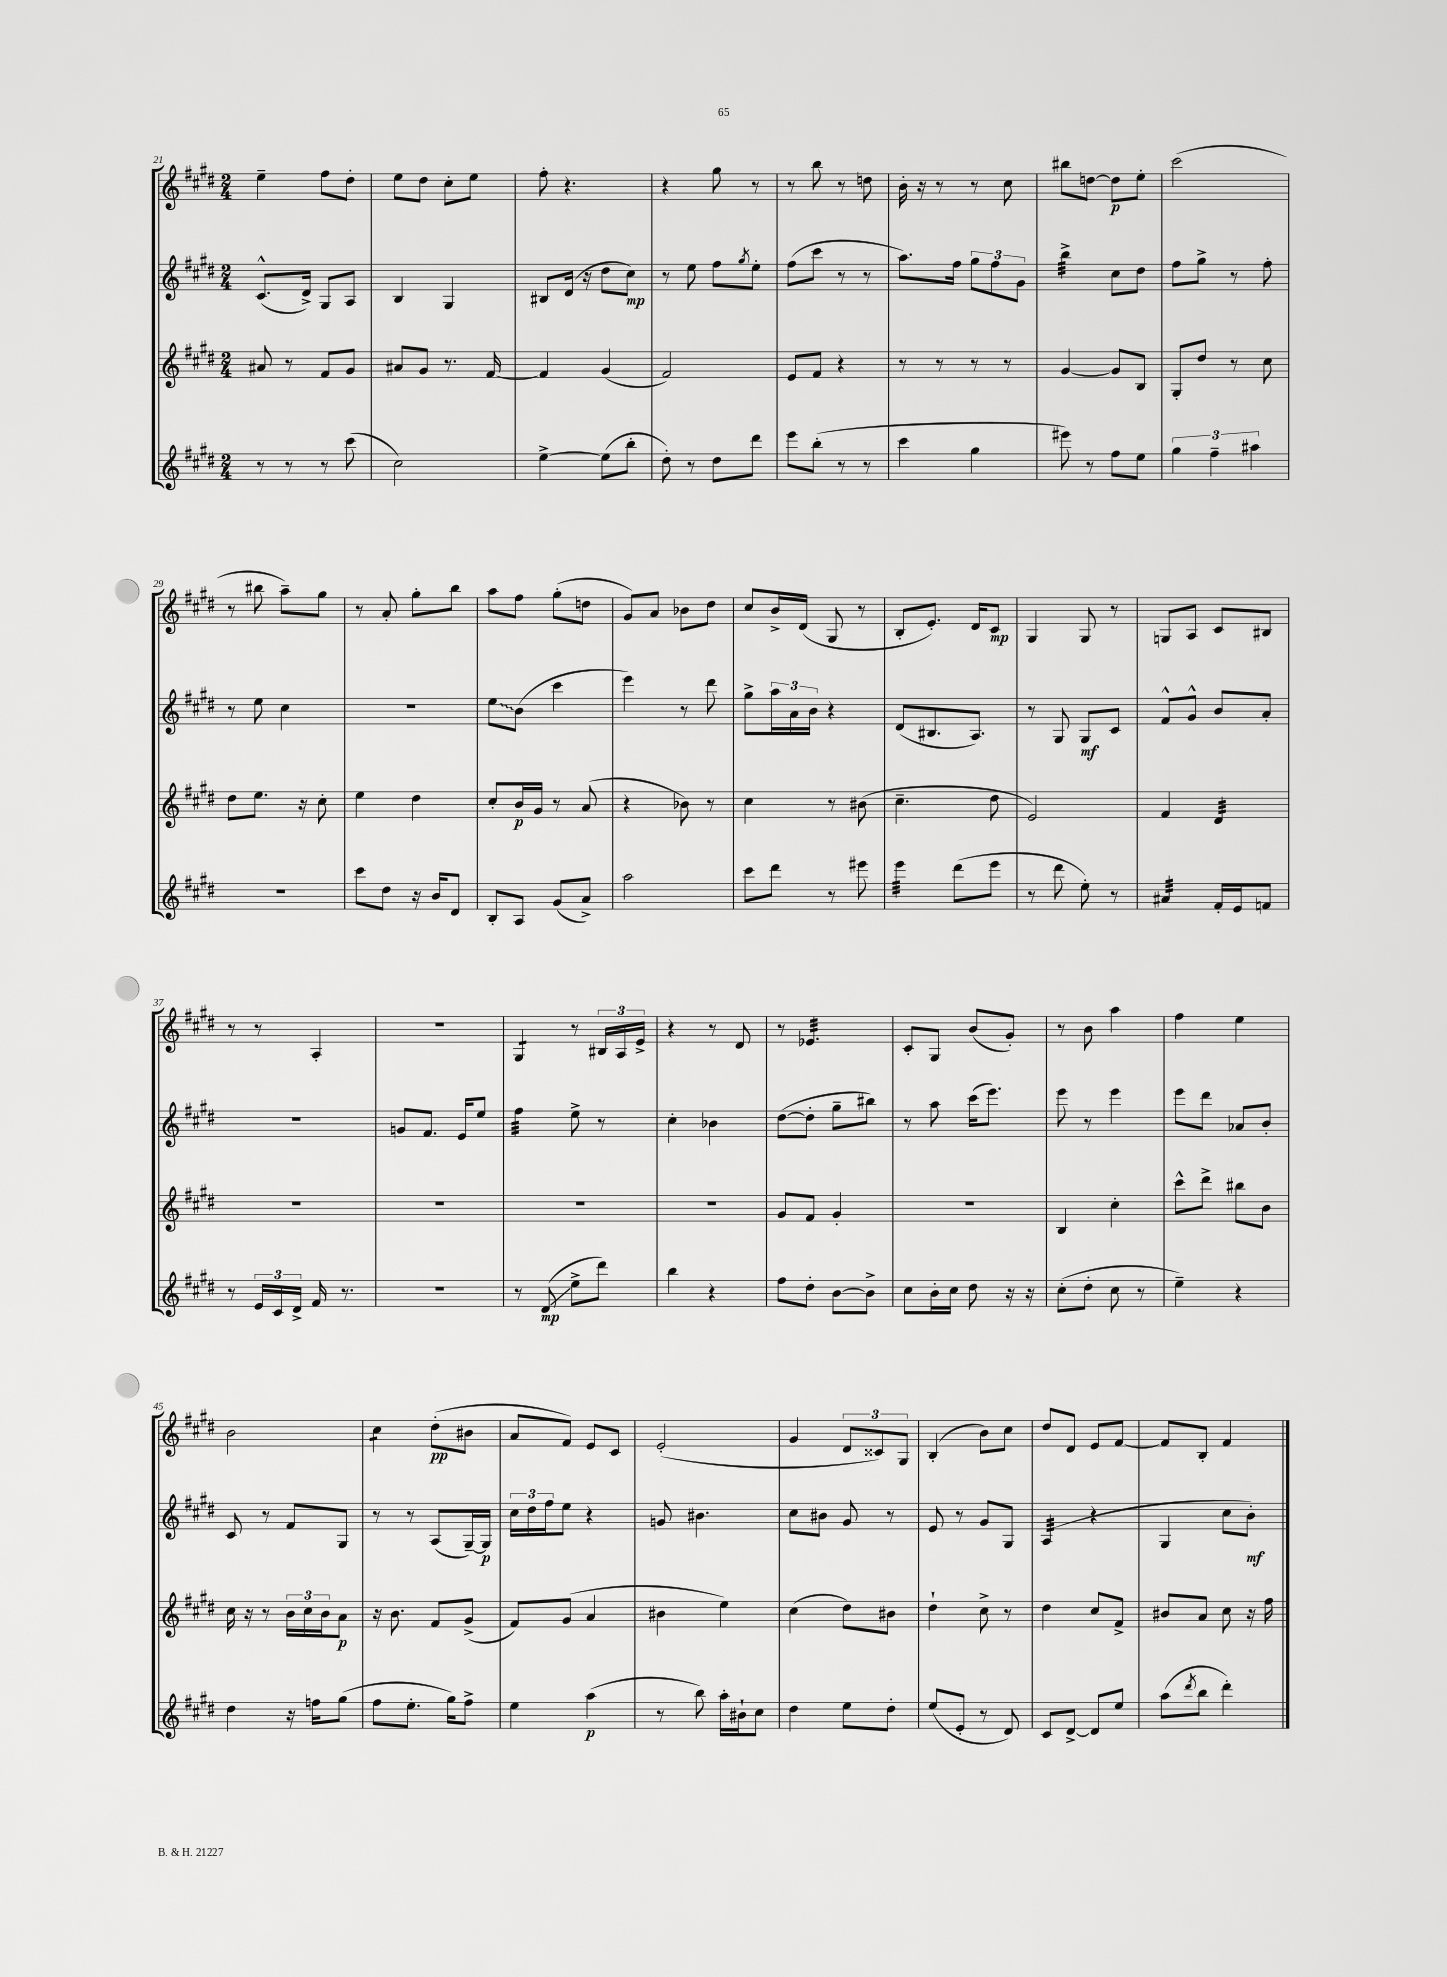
<<
\new StaffGroup <<
\new Staff = "s0" {
    \clef treble \key e \major \numericTimeSignature \time 2/4
    e''4-- fis''8 dis''8-. |
    e''8 dis''8 cis''8-. e''8 |
    fis''8-. r4. |
    r4 gis''8 r8 |
    r8 b''8 r8 d''8 |
    b'16-. r16 r8 r8 cis''8 |
    bis''8 d''8~ d''8\p e''8-. |
    cis'''2( |
    r8 bis''8 a''8--) gis''8 |
    r8 a'8-. gis''8-. b''8 |
    a''8 fis''8 gis''8-.( d''8 |
    gis'8) a'8 bes'8 dis''8 |
    cis''8 b'16-> dis'16( gis8 r8 |
    b8-. e'8.-.) dis'16 cis'8\mp |
    gis4 gis8 r8 |
    g8 a8 cis'8 bis8 |
    r8 r8 a4-. |
    r2 |
    gis4:8 r8 \tuplet 3/2 { bis16 a16 e'16-> } |
    r4 r8 dis'8 |
    r8 ees'4.:32 |
    cis'8-. gis8 b'8( gis'8-.) |
    r8 b'8 a''4 |
    fis''4 e''4 |
    b'2 |
    cis''4:8 dis''8-.\pp( bis'8 |
    a'8 fis'8) e'8 cis'8 |
    e'2-.( |
    gis'4 \tuplet 3/2 { dis'8 cisis'8) gis8 } |
    b4-.( b'8) cis''8 |
    dis''8 dis'8 e'8 fis'8~ |
    fis'8 b8-. fis'4 \bar "|." |
}
\new Staff = "s1" {
    \clef treble \key e \major \numericTimeSignature \time 2/4
    cis'8.-^( dis'16->) gis8 a8 |
    b4 gis4 |
    bis8 dis'16( r16 dis''8 cis''8\mp) |
    r8 e''8 fis''8 \acciaccatura { gis''8 } e''8-. |
    fis''8( cis'''8 r8 r8 |
    a''8.) fis''16 \tuplet 3/2 { gis''8 fis''8 gis'8 } |
    b''4:32-> cis''8 dis''8 |
    fis''8 gis''8-> r8 fis''8-. |
    r8 e''8 cis''4 |
    R2 |
    \once \override Glissando.style = #'zigzag e''8\glissando b'8( cis'''4 |
    e'''4) r8 dis'''8 |
    gis''8-> \tuplet 3/2 { a''16 a'16 b'16 } r4 |
    dis'8( bis8. a8.) |
    r8 gis8 gis8\mf cis'8 |
    fis'8-^ gis'8-^ b'8 a'8-. |
    R2 |
    g'8 fis'8. e'16 e''8 |
    fis''4:32 e''8-> r8 |
    cis''4-. bes'4 |
    dis''8~( dis''8-. gis''8-- bis''8) |
    r8 a''8 cis'''16( e'''8.) |
    e'''8 r8 e'''4 |
    e'''8 dis'''8 aes'8 b'8-. |
    cis'8 r8 fis'8 gis8 |
    r8 r8 a8( gis16~--) gis16\p |
    \tuplet 3/2 { cis''16 dis''16 fis''16 } e''8 r4 |
    g'8 bis'4. |
    cis''8 bis'8 gis'8 r8 |
    e'8 r8 gis'8 gis8 |
    a4:32( r4 |
    gis4 cis''8 b'8-.\mf) \bar "|." |
}
\new Staff = "s2" {
    \clef treble \key e \major \numericTimeSignature \time 2/4
    ais'8 r8 fis'8 gis'8 |
    ais'8 gis'8 r8. fis'16~ |
    fis'4 gis'4( |
    fis'2) |
    e'8 fis'8 r4 |
    r8 r8 r8 r8 |
    gis'4~ gis'8 b8 |
    gis8-. dis''8 r8 cis''8 |
    dis''8 e''8. r16 cis''8-. |
    e''4 dis''4 |
    cis''8-. b'16\p gis'16 r8 a'8( |
    r4 bes'8) r8 |
    cis''4 r8 bis'8( |
    cis''4.-- dis''8 |
    e'2) |
    fis'4 dis'4:32 |
    R2 |
    R2 |
    R2 |
    R2 |
    gis'8 fis'8 gis'4-. |
    R2 |
    b4 cis''4-. |
    cis'''8-^ dis'''8-> bis''8 b'8 |
    cis''16 r16 r8 \tuplet 3/2 { b'16 cis''16 b'16 } a'8\p |
    r16 b'8. fis'8 gis'8->( |
    fis'8) gis'8( a'4 |
    bis'4 e''4) |
    cis''4( dis''8) bis'8 |
    dis''4-! cis''8-> r8 |
    dis''4 cis''8 fis'8-> |
    bis'8 a'8 cis''8 r16 fis''16 \bar "|." |
}
\new Staff = "s3" {
    \clef treble \key e \major \numericTimeSignature \time 2/4
    r8 r8 r8 cis'''8( |
    cis''2) |
    e''4~-> e''8( b''8-. |
    dis''8-.) r8 dis''8 dis'''8 |
    e'''8 b''8-.( r8 r8 |
    cis'''4 gis''4 |
    eis'''8) r8 fis''8 e''8 |
    \tuplet 3/2 { gis''4 fis''4-- ais''4 } |
    r2 |
    cis'''8 dis''8 r16 b'16 dis'8 |
    b8-. a8 gis'8( a'8->) |
    a''2 |
    cis'''8 dis'''8 r8 eis'''8 |
    e'''4:32 dis'''8( e'''8 |
    r8 dis'''8 e''8-.) r8 |
    ais'4:32 fis'16-. e'16 f'8 |
    r8 \tuplet 3/2 { e'16 cis'16 dis'16-> } fis'16 r8. |
    r2 |
    r8 dis'8\glissando\mp( e''8-> dis'''8) |
    b''4 r4 |
    fis''8 dis''8-. b'8~ b'8-> |
    cis''8 b'16-. cis''16 dis''8 r16 r16 |
    cis''8-.( dis''8-. cis''8 r8 |
    e''4--) r4 |
    dis''4 r16 f''16 gis''8( |
    fis''8 e''8.-. gis''16) fis''8-> |
    e''4 a''4\p( |
    r8 b''8) a''16-. bis'16-! cis''8 |
    dis''4 e''8 dis''8-. |
    e''8( e'8-. r8 dis'8) |
    cis'8 dis'8~-> dis'8 e''8 |
    a''8( \acciaccatura { dis'''8 } b''8 dis'''4-.) \bar "|." |
}
>>
>>
\layout { \context { \Score currentBarNumber = #21 } }
